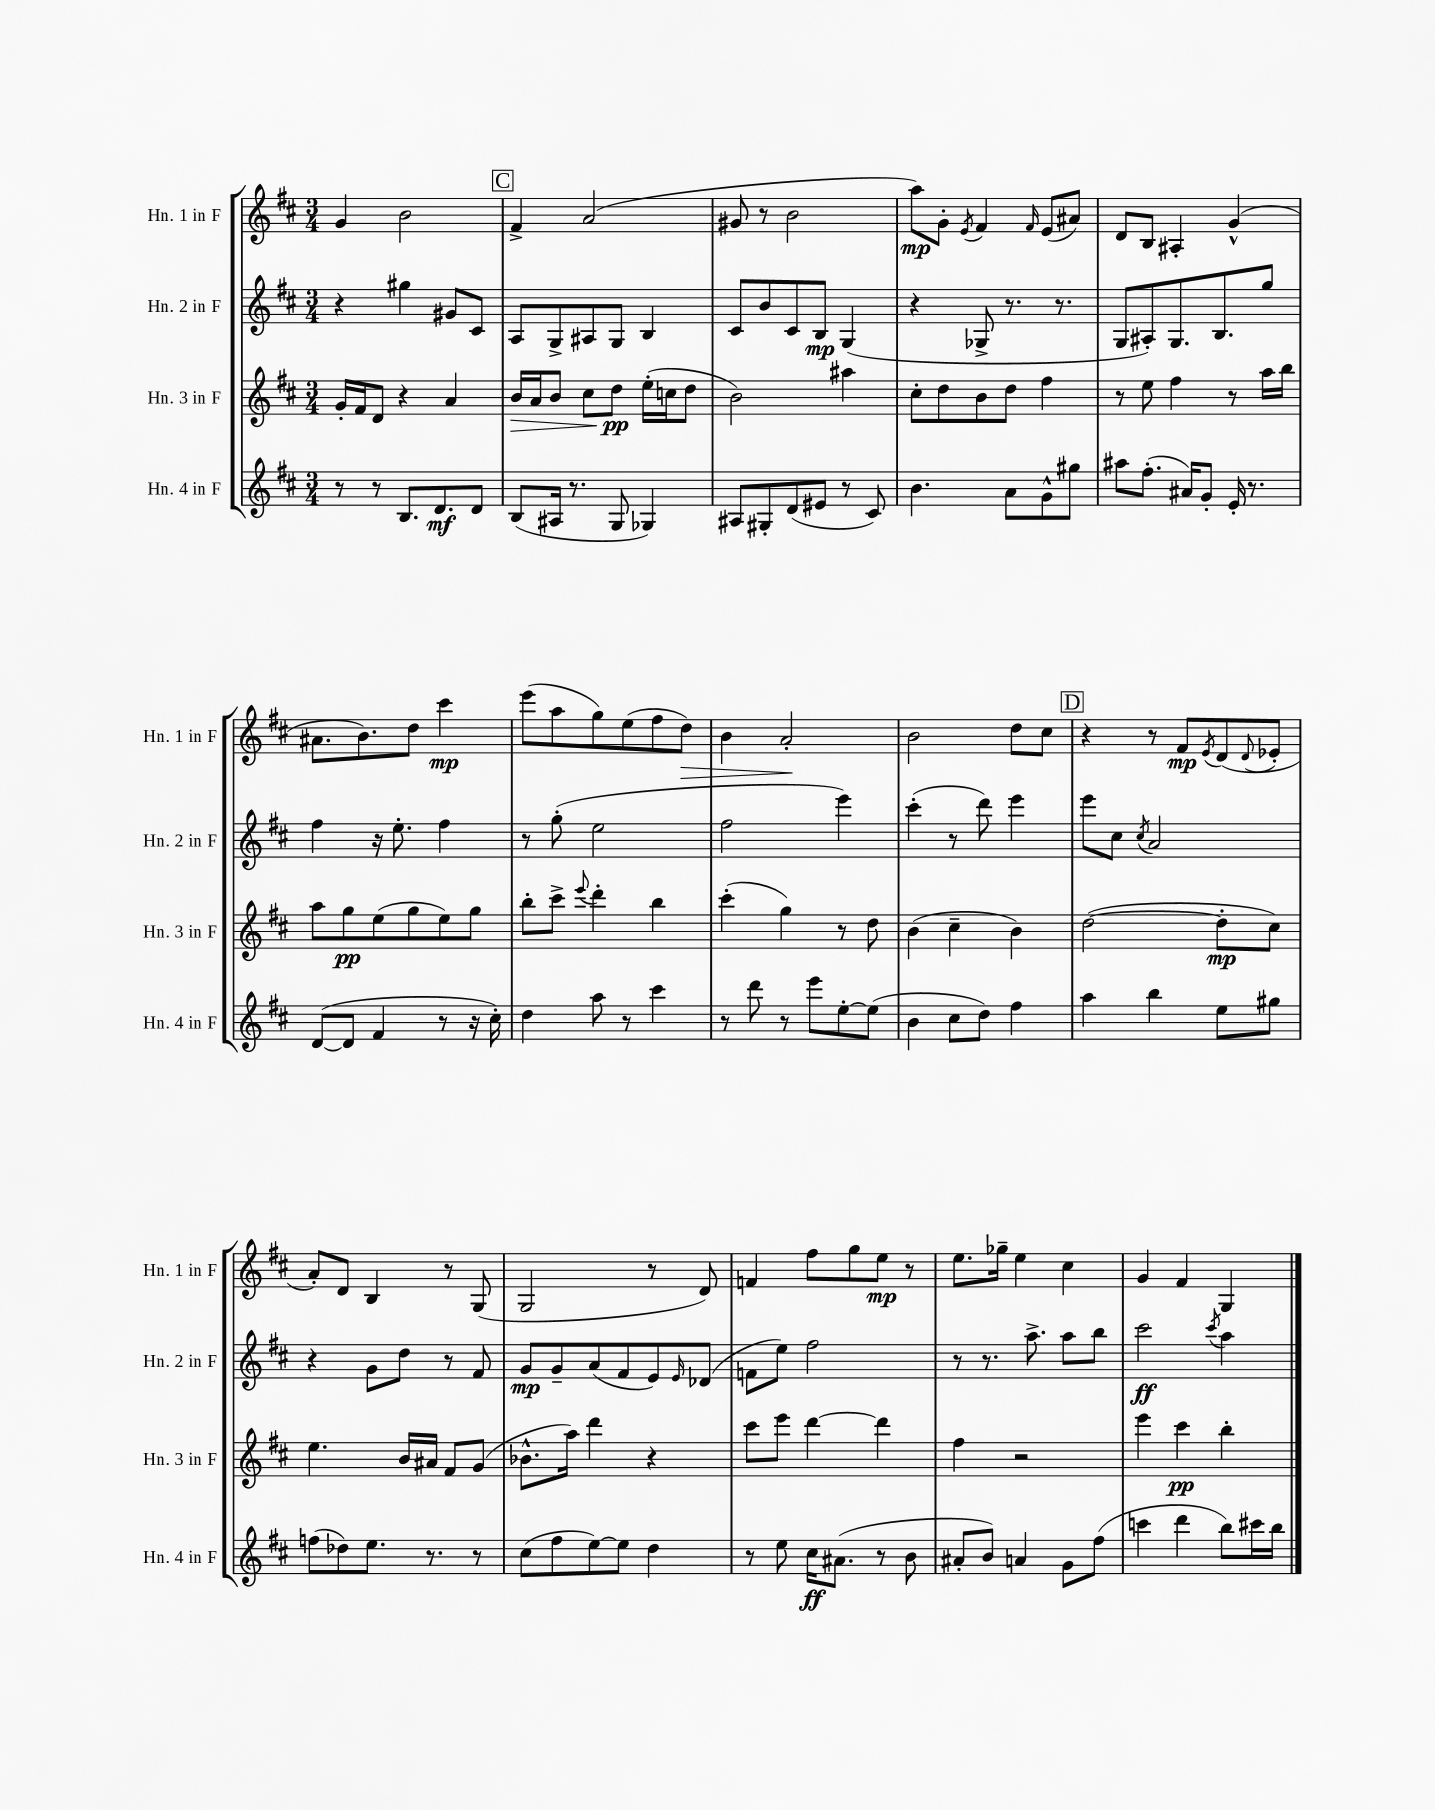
<<
\new StaffGroup <<
\new Staff = "s0" \with { instrumentName = "Hn. 1 in F" shortInstrumentName = "Hn. 1 in F" } {
    \clef treble \key d \major \numericTimeSignature \time 3/4
    g'4 b'2 |
    \mark \markup { \box "C" } fis'4-> a'2( |
    gis'8 r8 b'2 |
    a''8\mp) g'8-. \acciaccatura { e'8 } fis'4 \grace { fis'16 } e'8( ais'8) |
    d'8 b8 ais4-. g'4-^( |
    ais'8. b'8.) d''8 cis'''4\mp |
    e'''8( a''8 g''8) e''8( fis''8 d''8\>) |
    b'4 a'2-.\! |
    b'2 d''8 cis''8 |
    \mark \markup { \box "D" } r4 r8 fis'8\mp \acciaccatura { e'8 } d'8( \appoggiatura { d'8 } ees'8-. |
    a'8-.) d'8 b4 r8 g8( |
    g2 r8 d'8) |
    f'4 fis''8 g''8 e''8\mp r8 |
    e''8. ges''16-- e''4 cis''4 |
    g'4 fis'4 g4 \bar "|." |
}
\new Staff = "s1" \with { instrumentName = "Hn. 2 in F" shortInstrumentName = "Hn. 2 in F" } {
    \clef treble \key d \major \numericTimeSignature \time 3/4
    r4 gis''4 gis'8 cis'8 |
    \mark \markup { \box "C" } a8 g8-> ais8 g8 b4 |
    cis'8 b'8 cis'8 b8\mp g4( |
    r4 ges8-> r8. r8. |
    g8 ais8-.) g8. b8. g''8 |
    fis''4 r16 e''8.-. fis''4 |
    r8 g''8-.( e''2 |
    fis''2 e'''4) |
    cis'''4-.( r8 d'''8) e'''4 |
    \mark \markup { \box "D" } e'''8 cis''8 \acciaccatura { cis''8 } a'2 |
    r4 g'8 d''8 r8 fis'8 |
    g'8\mp g'8-- a'8( fis'8 e'8) \grace { e'16 } des'8( |
    f'8 e''8) fis''2 |
    r8 r8. a''8.-> a''8 b''8 |
    cis'''2\ff \acciaccatura { cis'''8 } a''4 \bar "|." |
}
\new Staff = "s2" \with { instrumentName = "Hn. 3 in F" shortInstrumentName = "Hn. 3 in F" } {
    \clef treble \key d \major \numericTimeSignature \time 3/4
    g'16-. fis'16 d'8 r4 a'4 |
    \mark \markup { \box "C" } b'16\> a'16 b'8 cis''8 d''8\pp\! e''16-.( c''16 d''8 |
    b'2) ais''4 |
    cis''8-. d''8 b'8 d''8 fis''4 |
    r8 e''8 fis''4 r8 a''16 b''16 |
    a''8 g''8\pp e''8( g''8 e''8) g''8 |
    b''8-. cis'''8-> \appoggiatura { e'''8 } d'''4-. b''4 |
    cis'''4-.( g''4) r8 d''8 |
    b'4( cis''4-- b'4) |
    \mark \markup { \box "D" } d''2~( d''8-.\mp cis''8) |
    e''4. b'16 ais'16 fis'8 g'8( |
    bes'8.-^ a''16) d'''4 r4 |
    cis'''8 e'''8 d'''4~ d'''4 |
    fis''4 r2 |
    e'''4 cis'''4\pp b''4-. \bar "|." |
}
\new Staff = "s3" \with { instrumentName = "Hn. 4 in F" shortInstrumentName = "Hn. 4 in F" } {
    \clef treble \key d \major \numericTimeSignature \time 3/4
    r8 r8 b8. d'8.\mf d'8 |
    \mark \markup { \box "C" } b8( ais16 r8. g8 ges4) |
    ais8 gis8-. d'8( eis'8 r8 cis'8) |
    b'4. a'8 g'8-^ gis''8 |
    ais''8 fis''8.-.( ais'16) g'8-. e'16-. r8. |
    d'8~( d'8 fis'4 r8 r16 cis''16-.) |
    d''4 a''8 r8 cis'''4 |
    r8 d'''8 r8 e'''8 e''8~-. e''8( |
    b'4 cis''8 d''8) fis''4 |
    \mark \markup { \box "D" } a''4 b''4 e''8 gis''8 |
    f''8( des''8) e''8. r8. r8 |
    cis''8( fis''8 e''8~) e''8 d''4 |
    r8 e''8 cis''16\ff ais'8.( r8 b'8 |
    ais'8-. b'8) a'4 g'8 fis''8( |
    c'''4 d'''4 b''8) cis'''16 b''16 \bar "|." |
}
>>
>>
\layout { \context { \Score \remove "Bar_number_engraver" } }
